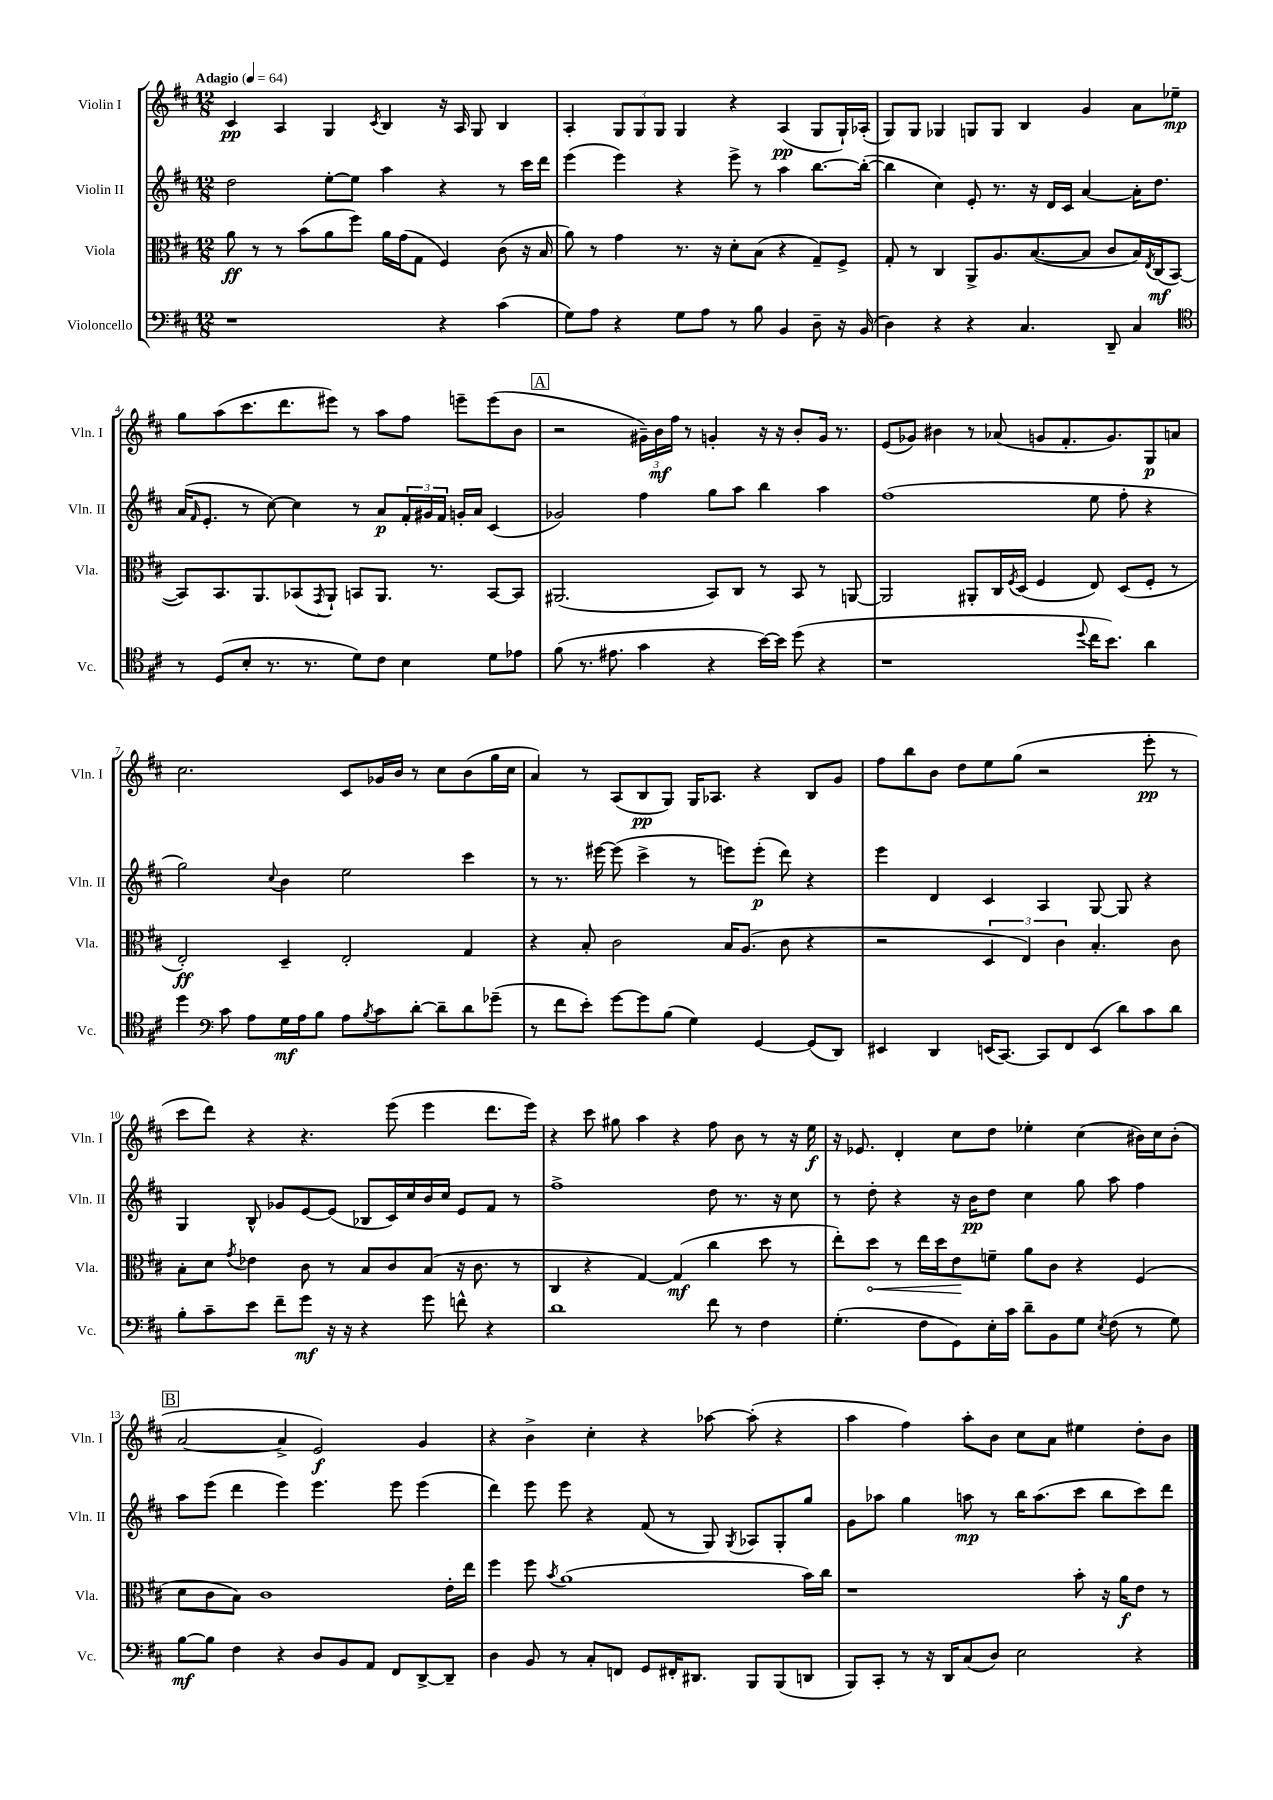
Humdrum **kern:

**kern	**kern	**kern	**kern
*staff4	*staff3	*staff2	*staff1
*clefF4	*clefC3	*clefG2	*clefG2
*k[f#c#]	*k[f#c#]	*k[f#c#]	*k[f#c#]
*M12/8	*M12/8	*M12/8	*M12/8
*MM64	*MM64	*MM64	*MM64
1r	8a\	2dd\	4c#/
.	8r	.	.
.	8r	.	4A/
.	(8b\L	.	.
.	8a\	[8ee'\L	4G/
.	8ff#\J)	8ee\]J	.
.	.	.	8qc#/
.	16a\LL	4aa\	4B/
.	(16g\J	.	.
.	8G\J	.	.
4r	4F#/)	4r	16r
.	.	.	16A/
.	.	.	8G/
(4c#\	(8c#\	8r	4B/
.	16r	16ccc#\LL	.
.	16B/	16ddd\JJ	.
=	=	=	=
8G\L)	8a\)	(4eee\	4A'/
8A\J	8r	.	.
4r	4g\	4eee\)	12G/L
.	.	.	12G/
.	.	.	12G/J
8G\L	8.r	4r	4G/
8A\J	.	.	.
.	16r	.	.
8r	8d'\L	8eee^\	4r
8B\	(8B\J	8r	.
4BB/	4r	4aa\	(4A/
8D~\	8G~/L)	[8.bb\L	8G/L
16r	8F#^/J	.	16G`/L)
(16BB/	.	(16bb'\_Jk	(16A-'/JJ
=	=	=	=
4D\)	8G'/	4bb\]	8G/L)
.	8r	.	8G/J
4r	4C#/	4cc#\)	4G-/
4r	8AA^/L	8e'/	8G/L
.	8.A/	8.r	8G/J
4.C#/	.	.	4B/
.	([8.B/	16r	.
.	.	16d/LL	.
.	.	16c#/JJ	.
.	8B/]J	[4a/	4g/
8DD~/	8c#/L	.	.
4C#/	16B/L)	16a'\]LK	8a\L
.	8qE/	.	.
.	(16C#/J	8.dd\J	.
.	[8BB/J	.	8ee-~\J
=	=	=	=
*clefC4	*	*	*
8r	8BB/]L)	(16a/LK	8gg\L
.	.	16qqf#/	.
.	.	8.e'/J	.
(8D/L	8.BB/	.	(8aa\
8B'/J	.	8r	8.ccc#\
.	8.AA/	.	.
8.r	.	[8cc#\)	.
.	.	.	8.ddd\
.	(8BB-/	4cc#\]	.
8.r	.	.	.
.	8qGG/	.	.
.	8AA`/J)	.	8eee#\J)
8d\L)	8BB/L	8r	8r
8c#\J	8.AA/J	8a/L	8aa\L
4B\	.	24f#'/L	8ff#\J
.	.	24g#/	.
.	8.r	.	.
.	.	24f#/JJ	.
.	.	16g'/LL	8eee~\L
.	.	16a/JJ	.
8d\L	[8BB/L	(4c#/	(8eee\
8e-\J	8BB/]J	.	8b\J
=	=	=	=
(8f#\	(2.AA#/	2g-/)	2r
8.r	.	.	.
8.e#\	.	.	.
4g\	.	4ff#\	24g#~\LL)
.	.	.	24b\
.	.	.	24ff#\JJ
.	.	.	8r
4r	8BB/L)	8gg\L	4g'/
.	8C#/J	8aa\J	.
[16b\LL)	8r	4bb\	16r
16b\]JJ	.	.	16r
(8dd\	8BB/	.	8b'/L
4r	8r	4aa\	16g/Jk
.	.	.	8.r
.	[8AA/	.	.
=	=	=	=
1r	2AA/]	(1ff#	(8e/L
.	.	.	8g-/J)
.	.	.	4b#\
.	8AA#'/L	.	8r
.	16C#/L	.	(8a-/
.	8qF#/	.	.
.	(16D/JJ	.	.
.	4F#/	.	8g/L
.	.	.	8.f#'/
8qqdd/	.	.	.
16cc#\LK	8E/)	8ee\	.
8.b\J)	.	.	8.g/)
.	(8D/L	8ff#'\	.
4a\	8F#'/J	4r	8G/
.	8r	.	8a/J
=	=	=	=
4dd\	2E'/)	2gg\)	2.cc#\
*clefF4	*	*	*
8c#\	.	.	.
8A\L	.	.	.
.	.	8qqcc#/	.
16G\L	4D~/	4b\	.
16A\J	.	.	.
8B\J	.	.	.
8A\L	2E'/	2ee\	8c#/L
8qB/	.	.	.
8c#\	.	.	16g-/L
.	.	.	16b/JJ
[8d'\J	.	.	8r
8d~\]L	.	.	8cc#\L
8d\	4G/	4ccc#\	(8b\
(8g-~\J	.	.	16gg\L
.	.	.	16cc#\JJ
=	=	=	=
8r	4r	8r	4a/)
8f#\L	.	8.r	.
8e'\J)	8B'/	.	8r
.	.	[16eee#\	.
[8g\L	2c#\	(8eee#\]	(8A/L
8g\]	.	4ccc#^\	8B/
(8B\J	.	.	8G/J)
4G\)	.	8r	16G/LK
.	.	.	8.A-/J
.	16B/LK	8eee\L)	.
.	(8.A/J	.	.
[4GG/	.	(8eee'\J	4r
.	8c#\	8ddd\)	.
(8GG/]L	4r	4r	8B/L
8DD/J)	.	.	8g/J
=	=	=	=
4EE#/	2r	4eee\	8ff#\L
.	.	.	8bb\
4DD/	.	4d/	8b\J
.	.	.	8dd\L
(16EE/LK	6D/	4c#/	8ee\
[8.CC#/J)	.	.	.
.	.	.	(8gg\J
.	6E/)	.	.
8CC#/]L	.	4A/	2r
.	6c#\	.	.
8FF#/	.	.	.
(8EE/J	4.B'/	[8G/	.
8d\L)	.	8G/]	.
8c#\	.	4r	8eee'\
8d\J	8c#\	.	8r
=	=	=	=
8B'\L	8B'\L	4G/	8ccc#\L
8c#~\	8d\J	.	8ddd\J)
.	8qg/	.	.
8e\J	4e-\	8B^^/	4r
8f#~\L	.	8g-/L	.
8g\J	8c#\	[8e/	4.r
16r	8r	(8e/]J	.
16r	.	.	.
4r	8B/L	8B-/L	.
.	8c#/	16c#/L)	(8eee\
.	.	16cc#/	.
8g\	(8B/J	16b/	4eee\
.	.	16cc#/JJ	.
8f^^\	16r	8e/L	.
.	8.c#\	.	.
4r	.	8f#/J	8.ddd\L
.	8r	8r	.
.	.	.	16eee\Jk)
=	=	=	=
1d	4C#/	1ff#^	4r
.	4r	.	8ccc#\
.	.	.	8gg#\
.	[4G/)	.	4aa\
.	(4G/]	.	4r
8f#\	4cc#\	8dd\	8ff#\
8r	.	8.r	8b\
4F#\	8dd\	.	8r
.	.	16r	.
.	8r	8cc#\	16r
.	.	.	16ee\
=	=	=	=
(4.G'\	8ee'\L)	8r	16r
.	.	.	8.e-/
.	8dd\J	8dd'\	.
.	8r	4r	4d'/
8F#\L	16ee\LL	.	.
.	16dd\J	.	.
8GG\)	8e\	16r	8cc#\L
.	.	16b\LK	.
16E'\L	8f~\J	8dd\J	8dd\J
16c#\JJ	.	.	.
8d~\L	8a\L	4cc#\	4ee-'\
8BB\	8c#\J	.	.
8G\J	4r	8gg\	(4cc#\
8qE/	.	.	.
(8F#\	.	8aa\	.
8r	(4F#/	4ff#\	16b#\LL)
.	.	.	16cc#\J
8G\)	.	.	(8b#'\J
=	=	=	=
[8B\L	8d\L	8aa\L	[2a/
8B\]J	8c#\	(8eee\J	.
4F#\	8B\J)	4ddd\	.
.	1c#	.	.
4r	.	4eee\)	4a^/]
8D/L	.	4.eee\	2e/)
8BB/	.	.	.
8AA/J	.	.	.
8FF#/L	.	8eee\	.
[8DD^/	.	(4eee\	4g/
8DD~/]J	16e'\LL	.	.
.	16ee\JJ	.	.
=	=	=	=
4D\	4ff#\	4ddd\)	4r
8BB/	8ff#\	8eee\	4b^\
.	8qb/	.	.
8r	(1a	8eee\	.
8C#'/L	.	4r	4cc#'\
8FF/J	.	.	.
8GG/L	.	(8f#/	4r
16FF#'/K	.	8r	.
8.DD#/J	.	.	.
.	.	8G/)	[8aa-\
.	.	8qG/	.
8BBB/L	.	8A-/L	(8aa-'\]
(8BBB/	.	8G'/	4r
8DD/J	16b\LL)	8gg/J	.
.	16cc#\JJ	.	.
=	=	=	=
8BBB/L)	1r	8g\L	4aa\
8CC#'/J	.	8aa-\J	.
8r	.	4gg\	4ff#\)
16r	.	.	.
16DD/LK	.	.	.
(8C#/	.	8aa\	8aa'\L
8D/J)	.	8r	8b\J
2E\	.	16bb\LK	8cc#\L
.	.	(8.aa\	.
.	.	.	8a\J
.	8b'\	8ccc#\J	4ee#\
.	16r	8bb\L	.
.	16a\LK	.	.
4r	8e\J	8ccc#\)	8dd'\L
.	8r	8ddd\J	8b\J
==	==	==	==
*-	*-	*-	*-
